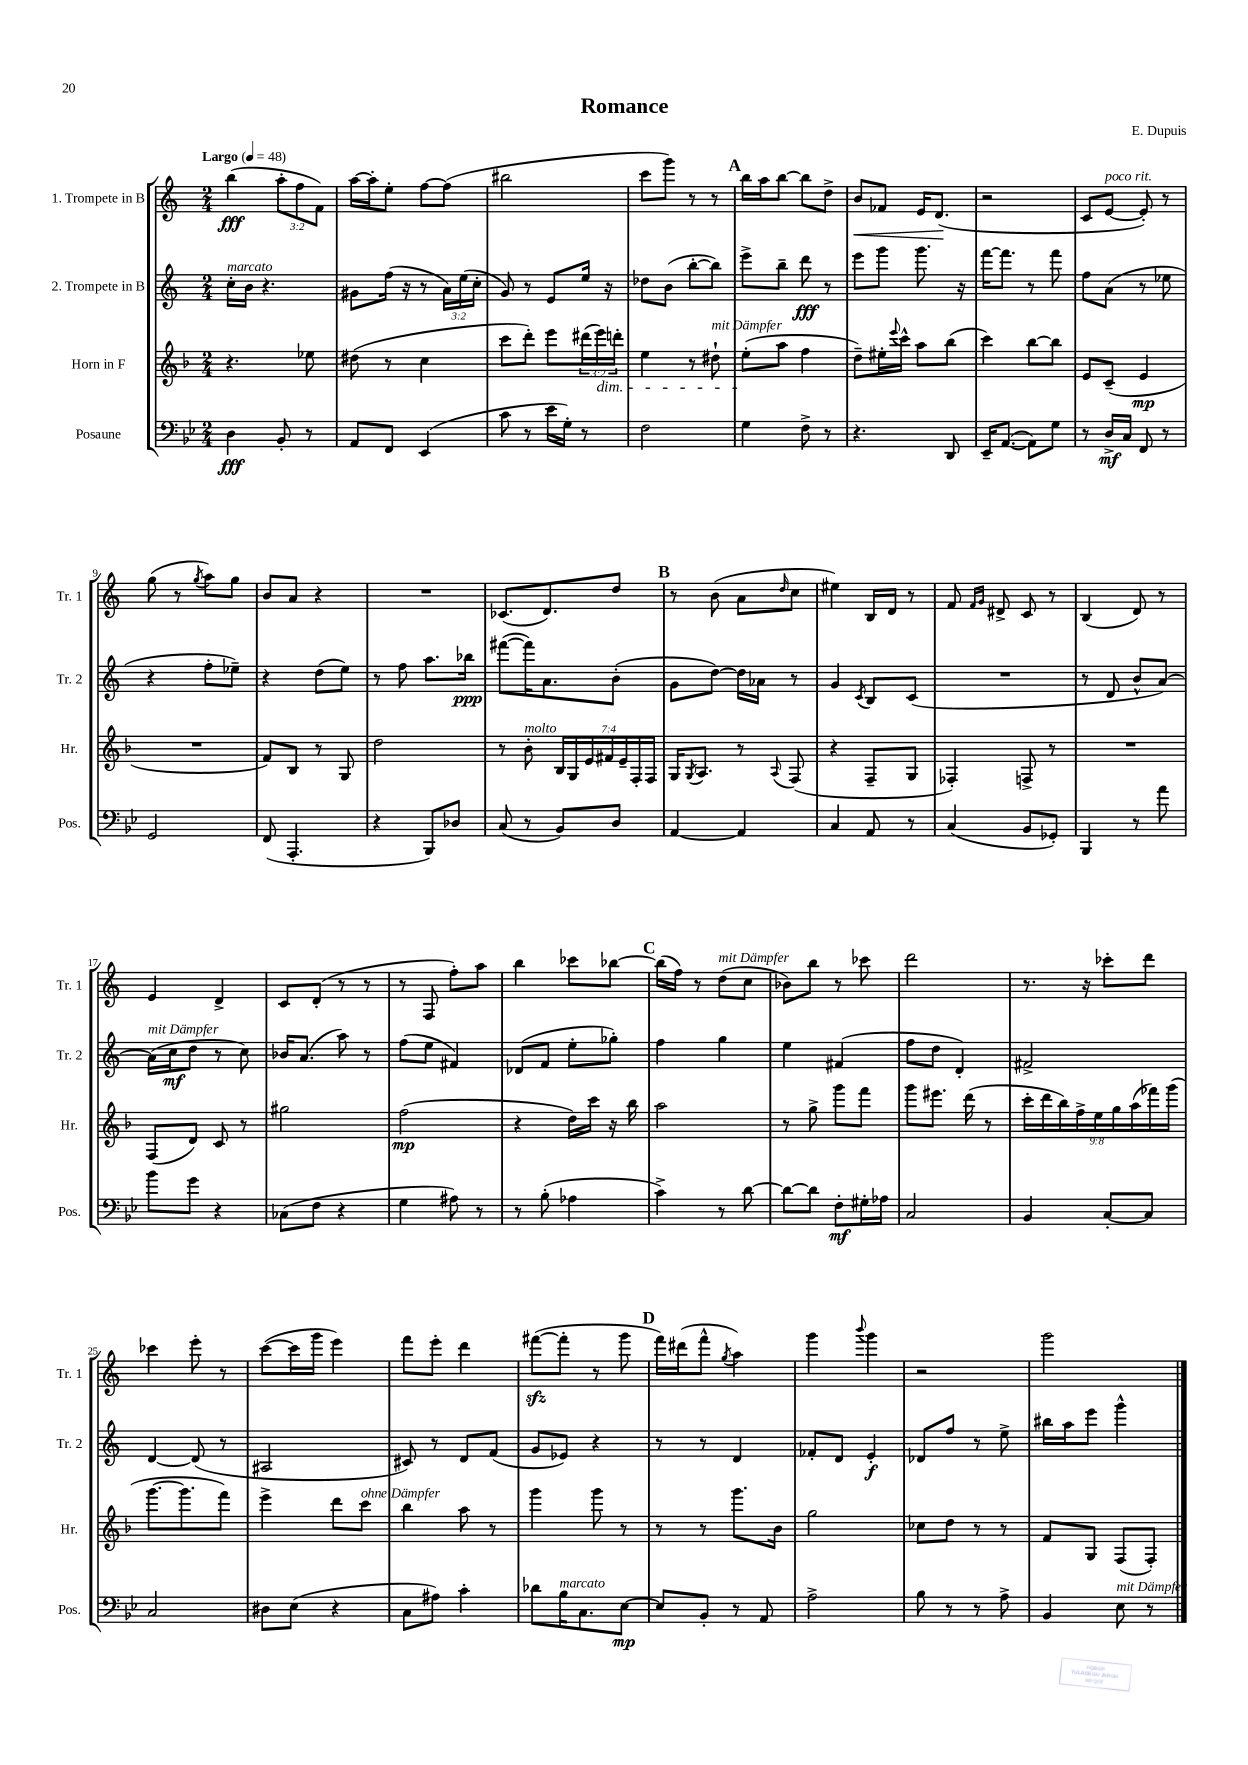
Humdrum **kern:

**kern	**kern	**kern	**kern
*staff4	*staff3	*staff2	*staff1
*clefF4	*clefG2	*clefG2	*clefG2
*k[b-e-]	*k[b-]	*k[]	*k[]
*M2/4	*M2/4	*M2/4	*M2/4
*MM48	*MM48	*MM48	*MM48
4D\	4.r	16cc'\LL	(4bb\
.	.	16b\JJ	.
.	.	4.r	.
8BB-'/	.	.	12aa'\L
.	.	.	12ff\
8r	8ee-\	.	.
.	.	.	12f\J)
=	=	=	=
8AA/L	(8dd#\	8g#\L	[16aa\LL
.	.	.	16aa'\]J
8FF/J	8r	(16ff\Jk	8ee'\J
.	.	16r	.
(4EE-/	4cc\	8r	[8ff\L
.	.	24a\LL)	(8ff\]J
.	.	(24ee\	.
.	.	24cc'\JJ	.
=	=	=	=
8c\	8ccc\L	8g/)	2bb#\
8r	8ddd'\J)	8r	.
16e-\LL	8eee\L	8e/L	.
16G'\JJ)	.	.	.
8r	(24ddd#\L	16ee/Jk	.
.	24eee\)	.	.
.	.	16r	.
.	24ddd'\JJ	.	.
=	=	=	=
2F\	4ee\	8dd-\L	8ccc\L
.	.	(8b\J	8ggg\J)
.	8r	[8bb'\L	8r
.	8dd#`\	8bb\]J)	8r
=	=	=	=
4G\	(8ee'\L	8eee^\L	16bb\LL
.	.	.	16aa\J
.	8aa\J	8bb~\J	[8bb\J
8F^\	4ff\	8ddd\	8bb\]L
8r	.	8r	8dd^\J
=	=	=	=
4.r	8dd~\L)	8eee\L	8b/L
.	16ee#'\L	8ggg\J	8f-/J
.	8qqeee/	.	.
.	16ccc^^\JJ	.	.
.	8aa\L	8.ggg\	16e/LK
.	.	.	(8.d/J
8DD/	(8bb-\J	.	.
.	.	16r	.
=	=	=	=
16EE-~/LK	4ccc\)	[16fff\LK	2r
([8.AA/J	.	8.fff\]J	.
8AA\]L)	[8bb-\L	8r	.
8G\J	8bb-\]J	8fff\	.
=	=	=	=
8r	8e/L	8ff\L	8c/L
16D^/LL	(8c~/J	(8a\J	[8e/J
16C/JJ	.	.	.
8FF/	4e/	8r	8e'/])
8r	.	8ee-\	8r
=	=	=	=
2GG/	2r	4r	(8gg\
.	.	.	8r
.	.	.	8qgg/
.	.	8ff'\L	8aa\L)
.	.	8ee-~\J)	8gg\J
=	=	=	=
(8FF/	8f/L)	4r	8b/L
4.AAA'/	8B-/J	.	8a/J
.	8r	(8dd\L	4r
.	8G/	8ee\J)	.
=	=	=	=
4r	2dd\	8r	2r
.	.	8ff\	.
8BBB-/L)	.	8.aa\L	.
8D-/J	.	.	.
.	.	16bb-\Jk	.
=	=	=	=
(8C/	8r	([8fff#\L	(8.c-/L
8r	8b-'\	16fff#\]K)	.
.	.	8.a\	8.d/)
8BB-/L)	28B-/LL	.	.
.	28G/	.	.
.	28e/	.	.
.	28f#/	.	.
8D/J	.	(8b'\J	8dd/J
.	28e~/	.	.
.	28F'/	.	.
.	28F/JJ	.	.
=	=	=	=
[4AA/	16G/LK	8g\L	8r
.	8qG/	.	.
.	8.A/J	.	.
.	.	[8dd\J)	(8b\
4AA/]	8r	16dd\]LL	8a\L
.	.	16a-\JJ	.
.	8qqA/	.	16qqdd/
.	(8F/	8r	8cc\J
=	=	=	=
4C/	4r	4g/	4ee#\)
.	.	8qc/	.
8AA/	8F~/L	8B/L	16B/LL
.	.	.	16d/JJ
8r	8G/J	(8c/J	8r
=	=	=	=
(4C/	4F-'/)	2r	8f/
.	.	.	16qqf/LL
.	.	.	16qqg/JJ
.	.	.	8d#^/
8BB-/L	8F^/	.	8c/
8GG-'/J)	8r	.	8r
=	=	=	=
4BBB-/	2r	8r	(4B/
.	.	8d/	.
8r	.	8b^^/L	8d/)
8a\	.	[8a/J)	8r
=	=	=	=
8b-\L	(8F/L	(16a\]LL	4e/
.	.	16cc\J	.
8g\J	8d/J)	8dd\J	.
4r	8c/	8r	4d^/
.	8r	8cc\)	.
=	=	=	=
(8C-\L	2gg#\	16b-/LK	8c/L
.	.	(8.a/J	.
8F\J	.	.	(8d'/J
4r	.	8aa\)	8r
.	.	8r	8r
=	=	=	=
4G\	(2ff\	(8ff\L	8r
.	.	8ee\J	8F/
8A#\)	.	4f#/)	8ff'\L)
8r	.	.	8aa\J
=	=	=	=
8r	4r	(8d-/L	4bb\
(8B-'\	.	8f/J	.
4A-\	16dd\LL)	8ee'\L	8ccc-\L
.	16ccc\JJ	.	.
.	16r	8gg-'\J)	[8bb-\J
.	16bb-\	.	.
=	=	=	=
4c^\)	2aa\	4ff\	(16bb-\]LL
.	.	.	16ff\JJ)
.	.	.	8r
8r	.	4gg\	(8dd\L
[8d\	.	.	8cc\J
=	=	=	=
8d\_L	8r	4ee\	8b-\L)
8d\]J	8gg^\	.	8bb\J
8F'\L	8ggg\L	(4f#/	8r
16G#'\L	8fff\J	.	8ccc-\
16A-\JJ	.	.	.
=	=	=	=
2C/	8ggg\L	8ff\L	2ddd\
.	8.eee#\J	8dd\J	.
.	.	4d'/)	.
.	(16ddd\	.	.
.	8r	.	.
=	=	=	=
4BB-/	18ccc'\LL	2f#^/	8.r
.	18ddd\	.	.
.	18bb-\)	.	.
.	18ff^\	.	.
.	.	.	16r
.	18ee\	.	.
[8C'/L	.	.	8ccc-'\L
.	18gg\	.	.
.	(18aa\	.	.
8C/]J	.	.	8ddd\J
.	18fff-\)	.	.
.	(18ggg\JJ	.	.
=	=	=	=
2C/	[8.ggg\L	[4d/	4ccc-\
.	8.ggg\]	.	.
.	.	(8d/]	8eee'\
.	8fff\J)	8r	8r
=	=	=	=
8D#\L	4eee^\	2A#/	([8ccc\L
(8E-\J	.	.	16ccc\]L
.	.	.	16ggg\JJ
4r	8ddd\L	.	4eee\)
.	8ccc\J	.	.
=	=	=	=
8C\L	4bb-\	8c#/)	8fff\L
8A#\J)	.	8r	8eee'\J
4c'\	8aa\	8d/L	4ddd\
.	8r	(8f/J	.
=	=	=	=
8d-\L	4ggg\	8g/L	([8fff#\L
16B-\K	.	8e-/J)	8fff#'\]J
8.C\	.	.	.
.	8ggg\	4r	8r
[8E-\J	8r	.	8ggg\
=	=	=	=
8E-/]L	8r	8r	16fff\LL)
.	.	.	(16ddd#\J
8BB-'/J	8r	8r	8fff^^\J
.	.	.	8qgg/
8r	8.ggg\L	4d/	4aa\)
8AA/	.	.	.
.	16b-\Jk	.	.
=	=	=	=
2A^\	2gg\	8f-'/L	4ggg\
.	.	8d/J	.
.	.	.	8qqbbb/
.	.	4e'/	4ggg\
=	=	=	=
8B-\	8cc-\L	8d-/L	2r
8r	8dd\J	8ff/J	.
8r	8r	8r	.
8A^\	8r	8ee^\	.
=	=	=	=
4BB-/	8f/L	16bb#\LL	2ggg\
.	.	16aa\J	.
.	8G/J	8eee\J	.
8E-\	(8F/L	4ggg^^\	.
8r	8F'/J)	.	.
==	==	==	==
*-	*-	*-	*-
